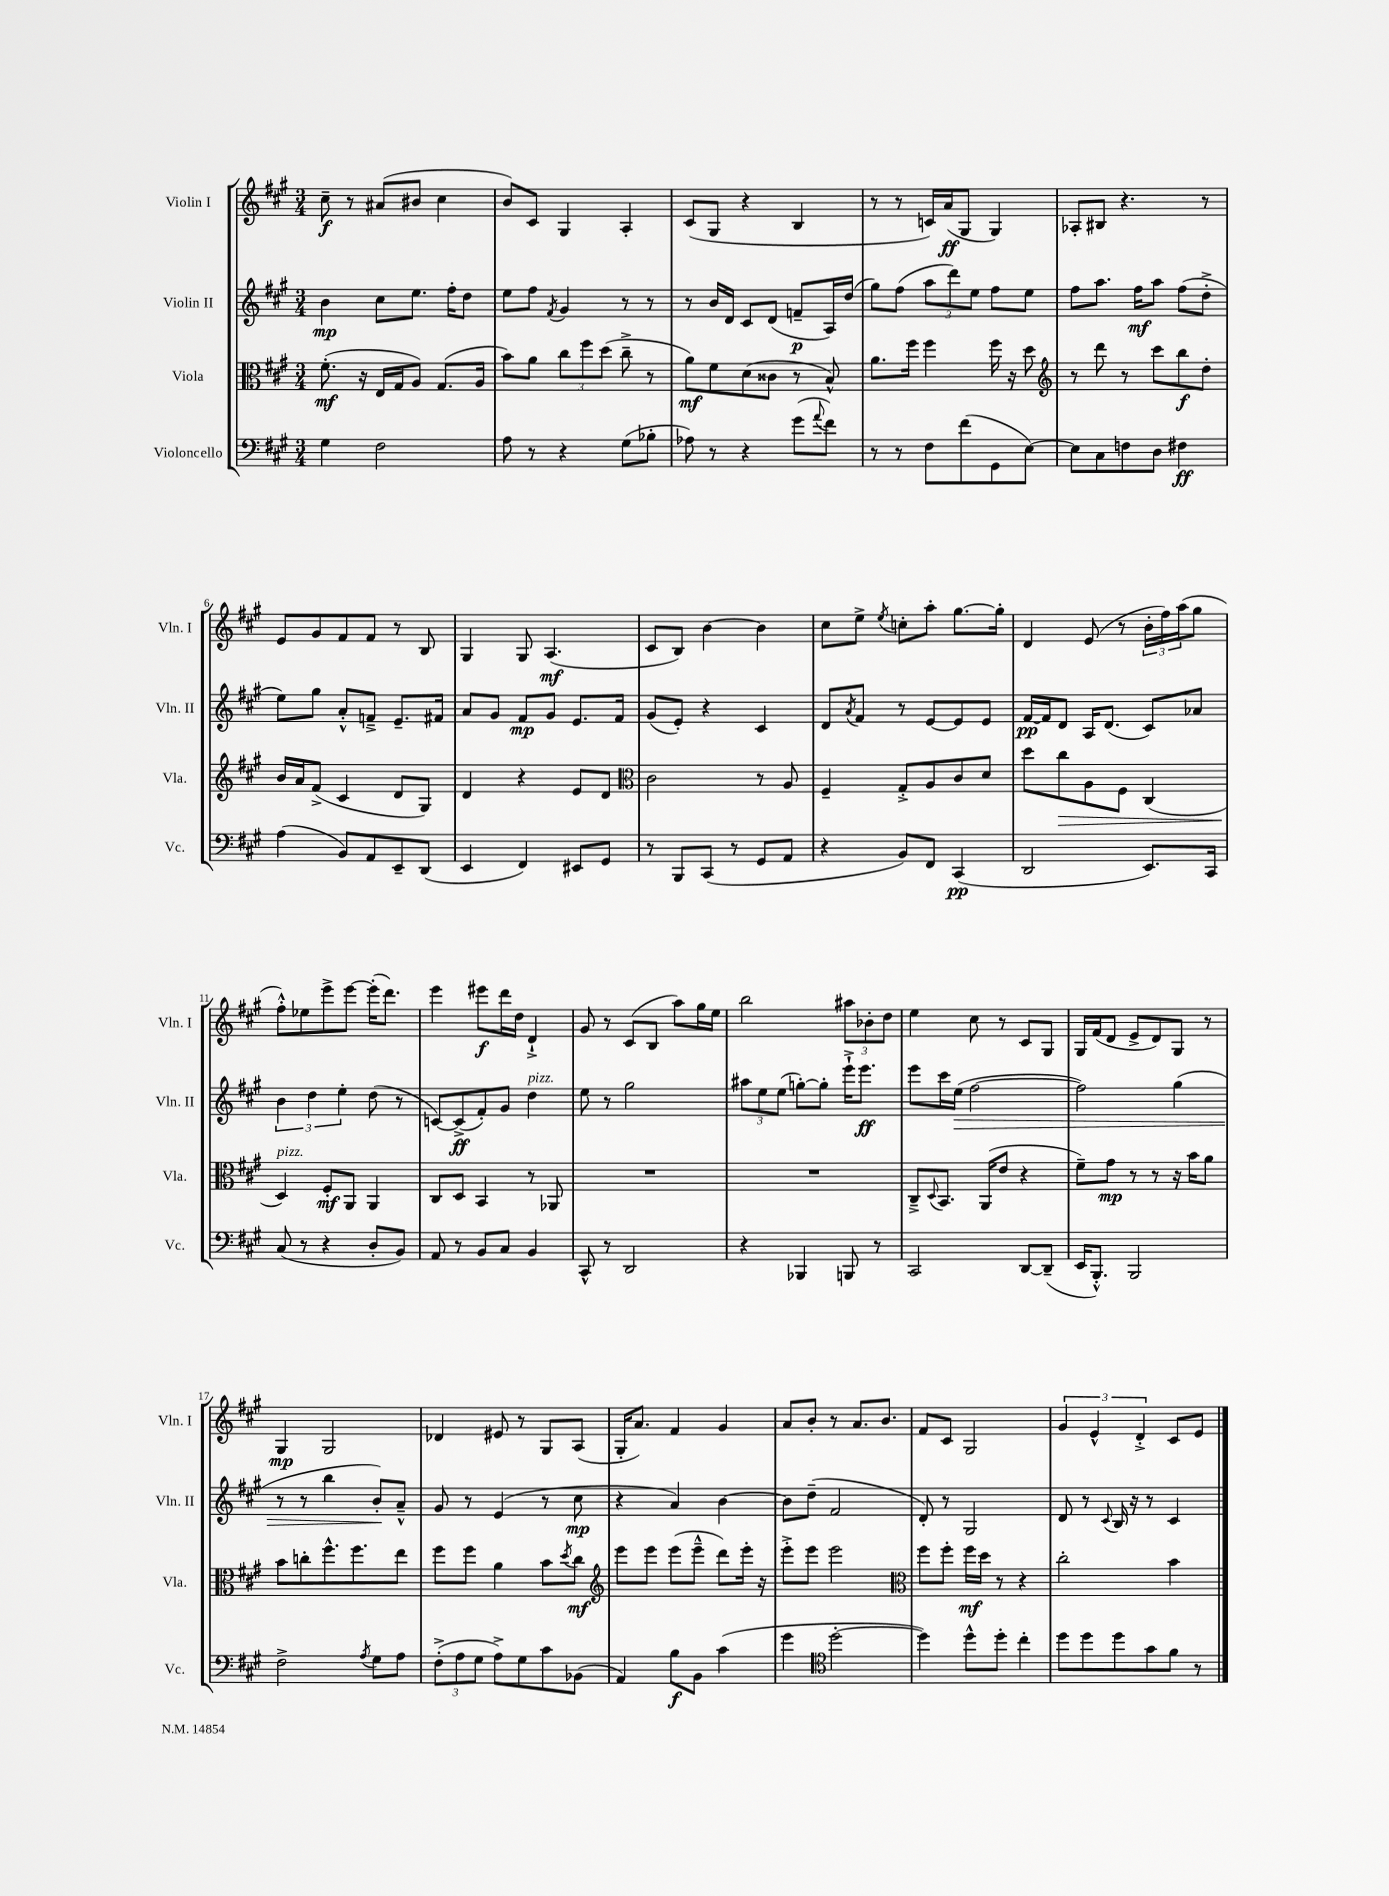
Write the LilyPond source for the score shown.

<<
\new StaffGroup <<
\new Staff = "s0" \with { instrumentName = "Violin I" shortInstrumentName = "Vln. I" } {
    \clef treble \key a \major \numericTimeSignature \time 3/4
    cis''8--\f r8 ais'8( bis'8 cis''4 |
    b'8) cis'8 gis4 a4-. |
    cis'8( gis8 r4 b4 |
    r8 r8 c'16) a'16\ff( gis8 gis4) |
    aes8-. bis8 r4. r8 |
    e'8 gis'8 fis'8 fis'8 r8 b8 |
    gis4 gis8 a4.\mf( |
    cis'8 b8) b'4~ b'4 |
    cis''8 e''8-> \acciaccatura { e''8 } c''8-. a''8-. gis''8.~ gis''16-. |
    d'4 e'8( r8 \tuplet 3/2 { b'16-. fis''16) a''16( } gis''8 |
    fis''8-.-^) ees''8 e'''8-> e'''8~ e'''16-.( d'''8.) |
    e'''4 eis'''8\f d'''16 d''16 d'4-!-> |
    gis'8 r8 cis'8( b8 a''8) gis''16 e''16 |
    b''2 \tuplet 3/2 { ais''8 bes'8-. d''8 } |
    e''4 cis''8 r8 cis'8 gis8 |
    gis16 fis'16( d'8 e'8-> d'8) gis8 r8 |
    gis4\mp gis2 |
    des'4 eis'8 r8 gis8 a8( |
    gis16-. a'8.) fis'4 gis'4 |
    a'8 b'8-. r8 a'8. b'8. |
    fis'8 cis'8 gis2 |
    \tuplet 3/2 { gis'4 e'4-^ d'4-.-> } cis'8 e'8 \bar "|." |
}
\new Staff = "s1" \with { instrumentName = "Violin II" shortInstrumentName = "Vln. II" } {
    \clef treble \key a \major \numericTimeSignature \time 3/4
    b'4\mp cis''8 e''8. fis''16-. d''8 |
    e''8 fis''8 \acciaccatura { fis'8 } gis'4 r8 r8 |
    r8 b'16 d'16 cis'8 d'8( f'8--\p a16) d''16( |
    gis''8) fis''8( \tuplet 3/2 { a''8 d'''8) e''8 } fis''8 e''8 |
    fis''8 a''8. fis''16\mf a''8 fis''8( d''8-.-> |
    e''8) gis''8 a'8-.-^ f'8---> e'8.-- fis'16 |
    a'8 gis'8 fis'8\mp gis'8 e'8. fis'16 |
    gis'8( e'8-.) r4 cis'4 |
    d'8 \acciaccatura { a'8 } fis'8 r8 e'8~ e'8 e'8 |
    fis'16~\pp fis'16 d'8 a16 d'8.( cis'8) aes'8 |
    \tuplet 3/2 { b'4 d''4 e''4-. } d''8( r8 |
    c'8~) c'8->\ff( fis'8-.) gis'8 d''4^\markup { \italic "pizz." } |
    e''8 r8 gis''2 |
    \tuplet 3/2 { ais''8 e''8 e''8( } g''8~-.) g''8-. e'''16-!-> e'''8.\ff |
    e'''8 cis'''16 e''16\>( fis''2~ |
    fis''2) gis''4( |
    r8 r8 b''4 b'8-.\!) a'8---^ |
    gis'8 r8 e'4( r8 cis''8\mp |
    r4 a'4) b'4~ |
    b'8 d''8--( fis'2 |
    d'8-.) r8 gis2 |
    d'8 r8 \appoggiatura { cis'8 } b16 r16 r8 cis'4 \bar "|." |
}
\new Staff = "s2" \with { instrumentName = "Viola" shortInstrumentName = "Vla." } {
    \clef alto \key a \major \numericTimeSignature \time 3/4
    fis'8.-.\mf( r16 e16 gis16 a8) gis8.( a16 |
    b'8) a'8 \tuplet 3/2 { cis''8 fis''8 d''8( } cis''8---> r8 |
    a'8\mf) fis'8 d'8( cisis'8 r8 b8-^) |
    a'8. fis''16 fis''4 fis''16 r16 d''8 |
    \clef treble r8 d'''8 r8 cis'''8 b''8\f d''8-. |
    b'16 a'16 fis'8->( cis'4 d'8 gis8) |
    d'4 r4 e'8 d'8 |
    \clef alto cis'2 r8 a8 |
    fis4-- gis8-.-> a8 cis'8 d'8 |
    d''8 cis''8\> a8 fis8 cis4( |
    d4\!^\markup { \italic "pizz." }) fis8-.\mf a,8 a,4 |
    cis8 d8 b,4 r8 aes,8 |
    R2. |
    R2. |
    cis8---> \appoggiatura { d8 } b,8. a,16( e'8 r4 |
    fis'8--) gis'8\mp r8 r8 r16 b'16 a'8 |
    b'8 c''8-. fis''8.-^ fis''8. e''8 |
    fis''8 fis''8 a'4 b'8 \acciaccatura { d''8 } cis''8\mf |
    \clef treble e'''8 e'''8 e'''8( e'''8---^ d'''8) e'''16-. r16 |
    e'''8-.-> e'''8 e'''2 |
    \clef alto fis''8 fis''8-. fis''16\mf d''16 r8 r4 |
    cis''2-. b'4 \bar "|." |
}
\new Staff = "s3" \with { instrumentName = "Violoncello" shortInstrumentName = "Vc." } {
    \clef bass \key a \major \numericTimeSignature \time 3/4
    gis4 fis2 |
    a8 r8 r4 gis8( bes8-. |
    aes8) r8 r4 gis'8( \appoggiatura { a'8 } fis'8) |
    r8 r8 fis8 fis'8( gis,8 e8~) |
    e8 cis8 f8 d8 fis4\ff |
    a4( b,8) a,8 e,8-- d,8( |
    e,4 fis,4) eis,8 gis,8 |
    r8 b,,8 cis,8( r8 gis,8 a,8 |
    r4 b,8) fis,8 cis,4\pp( |
    d,2 e,8.) cis,16 |
    cis8( r8 r4 d8-. b,8) |
    a,8 r8 b,8 cis8 b,4 |
    cis,8-^ r8 d,2 |
    r4 bes,,4 b,,8 r8 |
    cis,2 d,8~ d,8--( |
    e,16 b,,8.-.-^) b,,2 |
    fis2-> \acciaccatura { a8 } gis8 a8 |
    \tuplet 3/2 { fis8-.->( a8 gis8 } a8->) gis8 cis'8 bes,8( |
    a,4) b8\f b,8 cis'4( |
    gis'4 \clef tenor d''2~-. |
    d''4) d''8-^ d''8-. cis''4-. |
    d''8 d''8 d''8 gis'8 fis'8 r8 \bar "|." |
}
>>
>>
